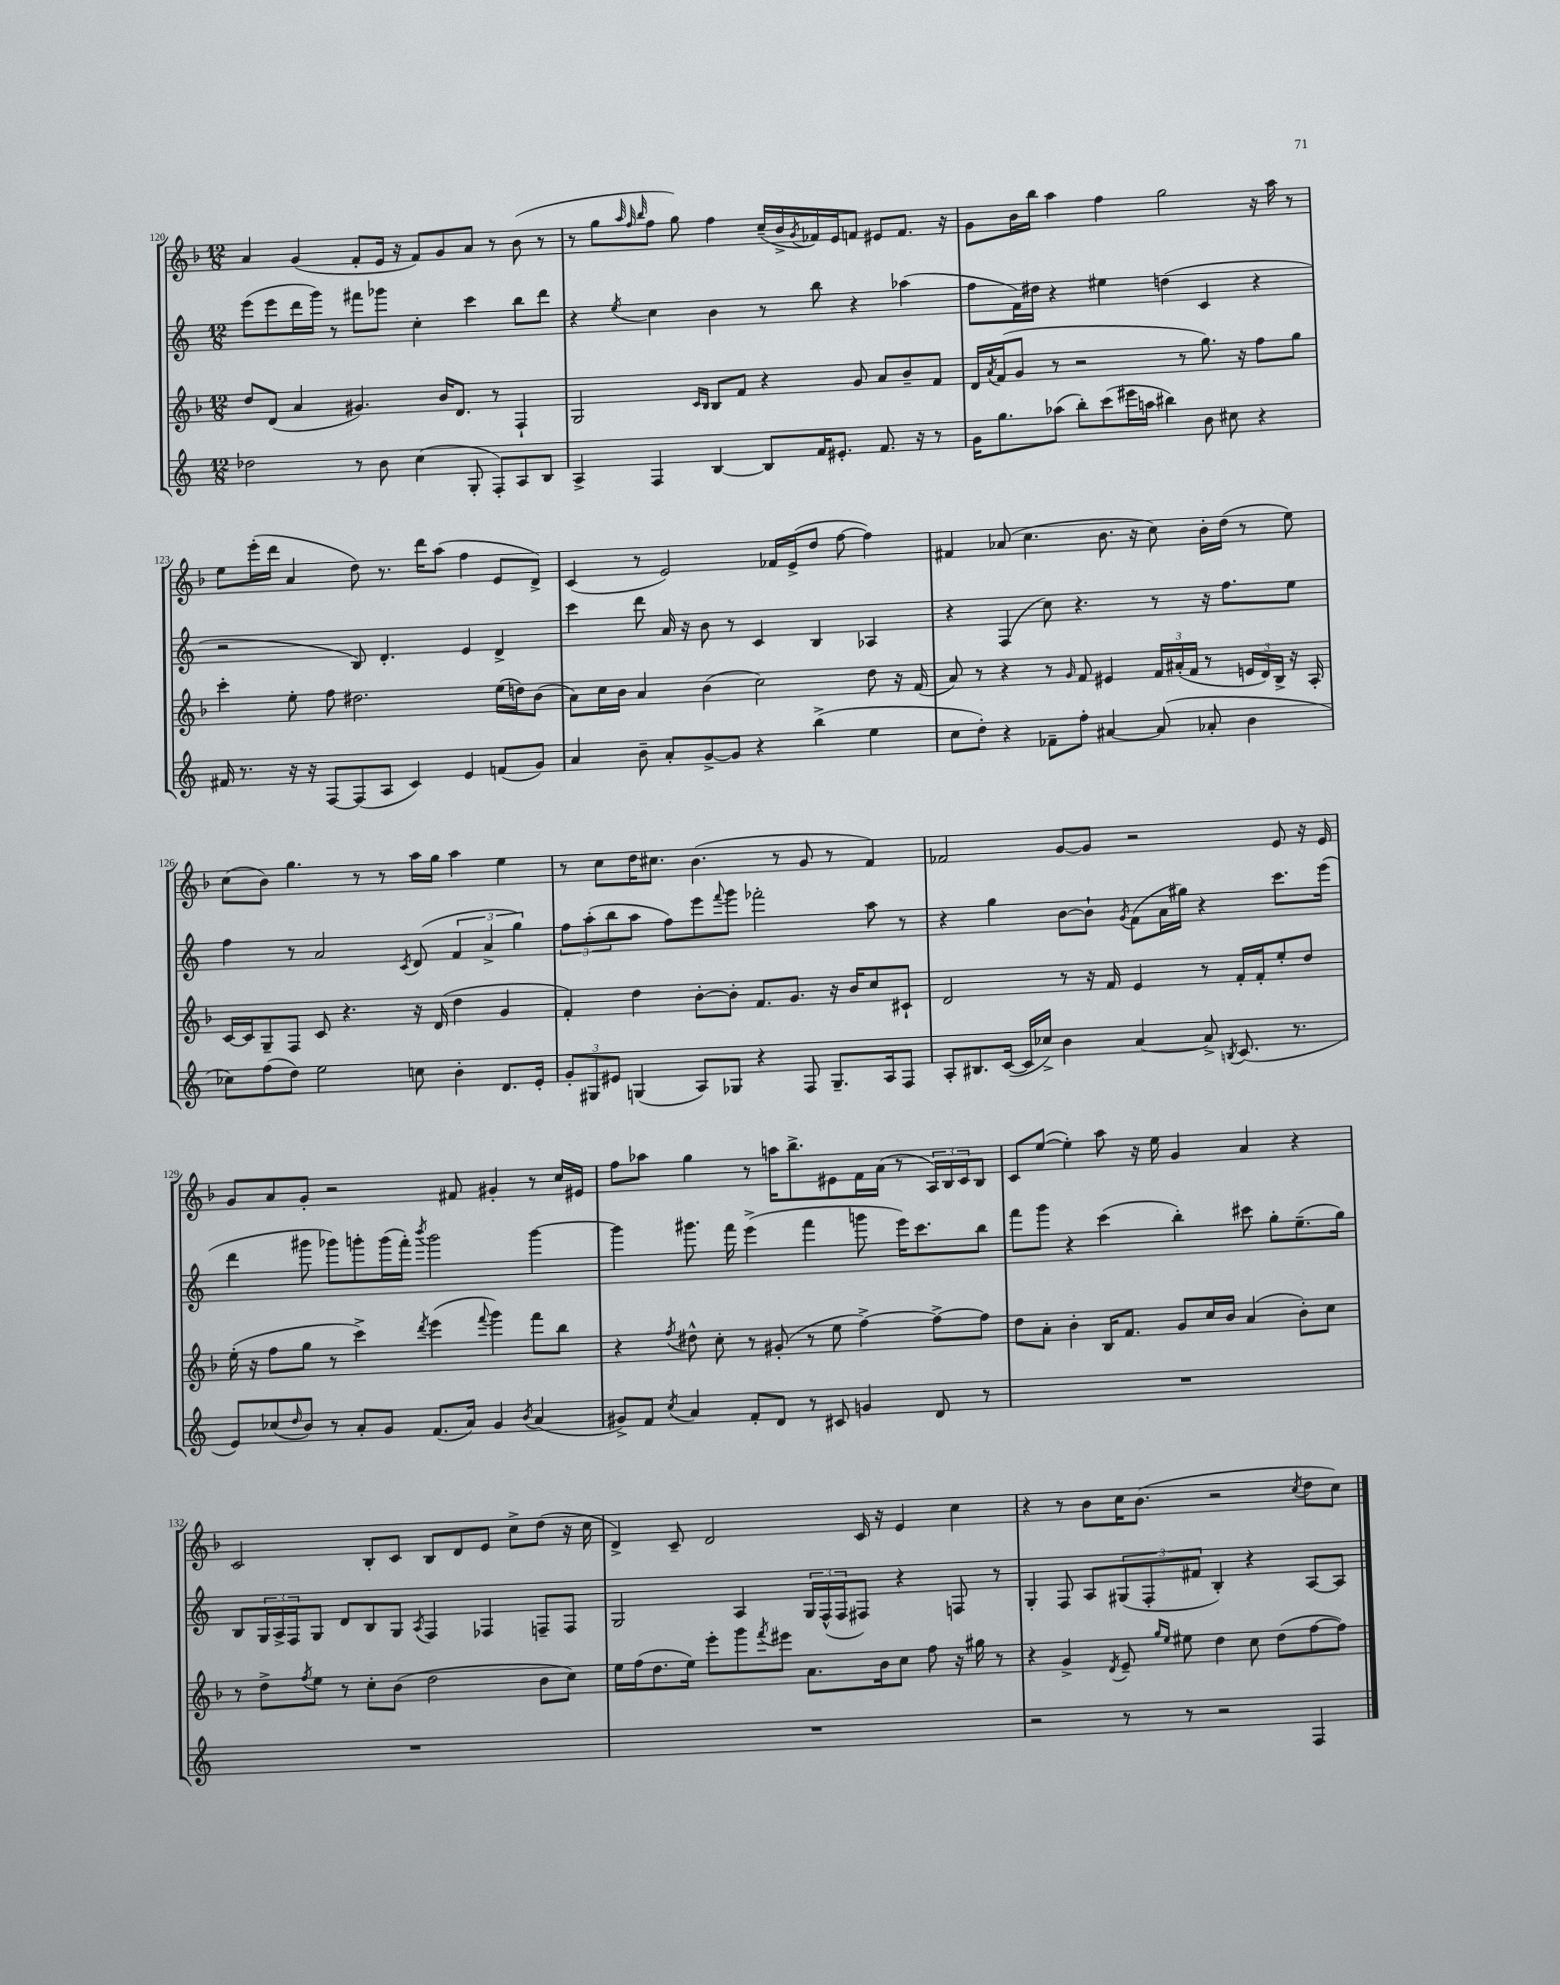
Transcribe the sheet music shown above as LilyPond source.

<<
\new StaffGroup <<
\new Staff = "s0" {
    \clef treble \key f \major \numericTimeSignature \time 12/8
    a'4 g'4( f'8-. e'16 r16 f'8) g'8 a'8 r8 bes'8( r8 |
    r8 g''8 \grace { a''32 f''32 bes''32 } f''8 g''8) f''4 c''16--( bes'16-> \acciaccatura { g'8 } fes'16) e'16 f'8 eis'8 f'8. r16 |
    g'8 bes'16 bes''16 a''4 f''4 g''2 r16 a''16 r8 |
    e''8 e'''16-.( d'''16 a'4 d''8) r8. d'''16 a''8( f''4 e'8 d'8->) |
    c'4( r8 e'2) fes'16 e'16->( d''8 f''8~ f''4) |
    fis'4 aes'8( c''4. bes'8. r16 c''8) bes'16-. d''16( r8 e''8) |
    c''8( bes'8) g''4. r8 r8 a''16 g''16 a''4 e''4 |
    r8 c''8 d''16 cis''8. bes'4.( r8 g'8 r8 f'4) |
    fes'2 g'8~ g'8 r2 e'8 r16 e'16 |
    g'8 a'8 g'8-. r2 fis'8 gis'4-. r8 c''16 eis'16 |
    f''8 aes''8 g''4 r8 a''16 bes''8.-> eis'8 f'16 a'16( r8 \tuplet 3/2 { a16) bes16 c'16 } bes8 |
    c'8 e''8~( e''4-.) a''8 r16 e''16 g'4 a'4 r4 |
    c'2 bes8-. c'8 bes8 d'8 e'8 c''8-> d''8( r16 c''16 |
    d'4->) c'8-- d'2 c'16 r16 e'4 c''4 |
    r4 r8 bes'8 c''16 bes'8.( r2 \acciaccatura { c''8 } d''8 c''8) \bar "|." |
}
\new Staff = "s1" {
    \clef treble \key c \major \numericTimeSignature \time 12/8
    e'''8( e'''8 d'''16 g'''16) r8 fis'''8 ges'''8 c''4-. c'''4 b''8 d'''8 |
    r4 \acciaccatura { e''8 } c''4 b'4 r8 b''8 r4 aes''4( |
    f''8 f'16) dis''16 r4 eis''4 d''4( c'4 r4 |
    r2 b8) d'4.-. e'4 d'4-> |
    c'''4 d'''8 a'16 r16 b'8 r8 c'4 b4 aes4 |
    r4 f4( c''8) r4. r8 r16 f''8. e''8 |
    f''4 r8 a'2 \acciaccatura { c'8 } d'8( \tuplet 3/2 { f'4 a'4-> g''4) } |
    \tuplet 3/2 { f''8 a''8-.( b''8 } a''8 f''8) e'''8 \appoggiatura { f'''8 } g'''8 fes'''2-. a''8 r8 |
    r4 g''4 b'8~ b'8-! \acciaccatura { g'8 } f'8( a'16 gis''16) r4 c'''8. e'''16( |
    d'''4 gis'''8 ges'''8) g'''8-. g'''16( f'''16-.) \acciaccatura { b'''8 } g'''2 g'''4~ |
    g'''4 gis'''8. f'''16 e'''4->( f'''4 g'''8 e'''16) c'''8. b''8 |
    f'''8 g'''8 r4 c'''4( b''4-.) cis'''8 g''8-. e''8.--( g''16) |
    b8 \tuplet 3/2 { g16 a16-> f16 } g8 d'8 b8 g8 \acciaccatura { a8 } f4 fes4 f8-- f8 |
    g2 a4 \tuplet 3/2 { g16 f16-^( f16 } fis8) r4 f8 r8 |
    g4-. f8 a8 \tuplet 3/2 { gis8( f8-. fis'8 } b4-.) r4 a8~ a8 \bar "|." |
}
\new Staff = "s2" {
    \clef treble \key f \major \numericTimeSignature \time 12/8
    d''8 d'8( a'4 gis'4.) bes'16 d'8. r8 f4-! |
    g2 \grace { c'16 bes16 } bes8 f'8 r4 g'8 a'8 bes'8-- f'8 |
    d'16 \acciaccatura { a'8 } f'16( g'8 r8 r2 r8 g''8.) r16 f''8 g''8 |
    c'''4-. e''8-. f''8 dis''2. e''16( d''16) bes'8( |
    a'8) c''16 bes'16 a'4 bes'4( c''2) d''8 r16 f'16( |
    a'8) r8 r4 r8 \grace { g'16 } f'8 eis'4 \tuplet 3/2 { f'16 ais'16-.( f'16 } r8 \tuplet 3/2 { e'16 d'16) bes16-> } r16 a16-. |
    c'16~ c'16 g8-- f8 c'8 r4. r16 d'16( d''4 g'4 |
    f'4-.) d''4 bes'8~-. bes'8-. f'8. g'8. r16 bes'16 c''8 cis'8-! |
    d'2 r8 r16 f'16 e'4 r8 f'16-. f'16-. e''8-. d''8 |
    e''16-.( r16 f''8 g''8 r8 c'''4->) \acciaccatura { d'''8 } e'''4( \appoggiatura { f'''8 } g'''4) f'''8 bes''8 |
    r4 \acciaccatura { f''8 } dis''8-^ c''8-. r8 gis'8-.( r8 e''8 f''4~->) f''8~-> f''8 |
    d''8 a'8-. bes'4-. bes16 f'8. g'8 c''16 bes'16 a'4( bes'8-.) c''8 |
    r8 d''8-> \acciaccatura { f''8 } e''8 r8 c''8-. bes'8( d''2 bes'8 c''8) |
    e''16 f''16( d''8. e''16) e'''8-. g'''8 \acciaccatura { f'''8 } eis'''8 a'8. bes'16 c''8 f''8 r16 gis''16 r8 |
    r4 g'4-> \acciaccatura { d'8 } e'8-- \grace { g''16 e''16 } eis''8 d''4 c''8 d''8( f''8~ f''8) \bar "|." |
}
\new Staff = "s3" {
    \clef treble \key c \major \numericTimeSignature \time 12/8
    des''2 r8 b'8 c''4( g8-. f8-.) a8 b8 |
    a4-> f4 b4~ b8 f'16 eis'8.-. f'8. r16 r8 |
    g'16 g''8. aes''8( b''8-.) c'''8( eis'''16 a''16 bis''4) b'8 cis''8 r4 |
    fis'16 r8. r16 r16 f8~ f8( a8 c'4) e'4 f'8( g'8) |
    a'4 b'8-- a'8-. g'8~-> g'8 r4 b''4->( e''4 |
    c''8 d''8-.) r4 fes'8-- f''8-. ais'4~ ais'8( aes'8-. b'4 |
    ces''8) f''8( d''8) e''2 c''8 b'4-. d'8. e'16-. |
    \tuplet 3/2 { g'8-. gis8 eis'8 } g4( a8) ges8 r4 f8 ges8.-- a16 f8 |
    a8-. bis8. c'16~( c'16 ces''16->) b'4 a'4~ a'8-> \acciaccatura { b8 } c'8.( r8. |
    e'8) ces''8( \grace { d''16 } b'8) r8 a'8-. g'8 f'8.( a'16) g'4 \acciaccatura { b'8 } a'4( |
    gis'8->) f'8 \acciaccatura { c''8 } a'4 f'8-. d'8 r8 cis'8 g'4 d'8 r8 |
    R1. |
    R1. |
    R1. |
    r2 r8 r8 r2 f4 \bar "|." |
}
>>
>>
\layout { \context { \Score currentBarNumber = #120 } }
